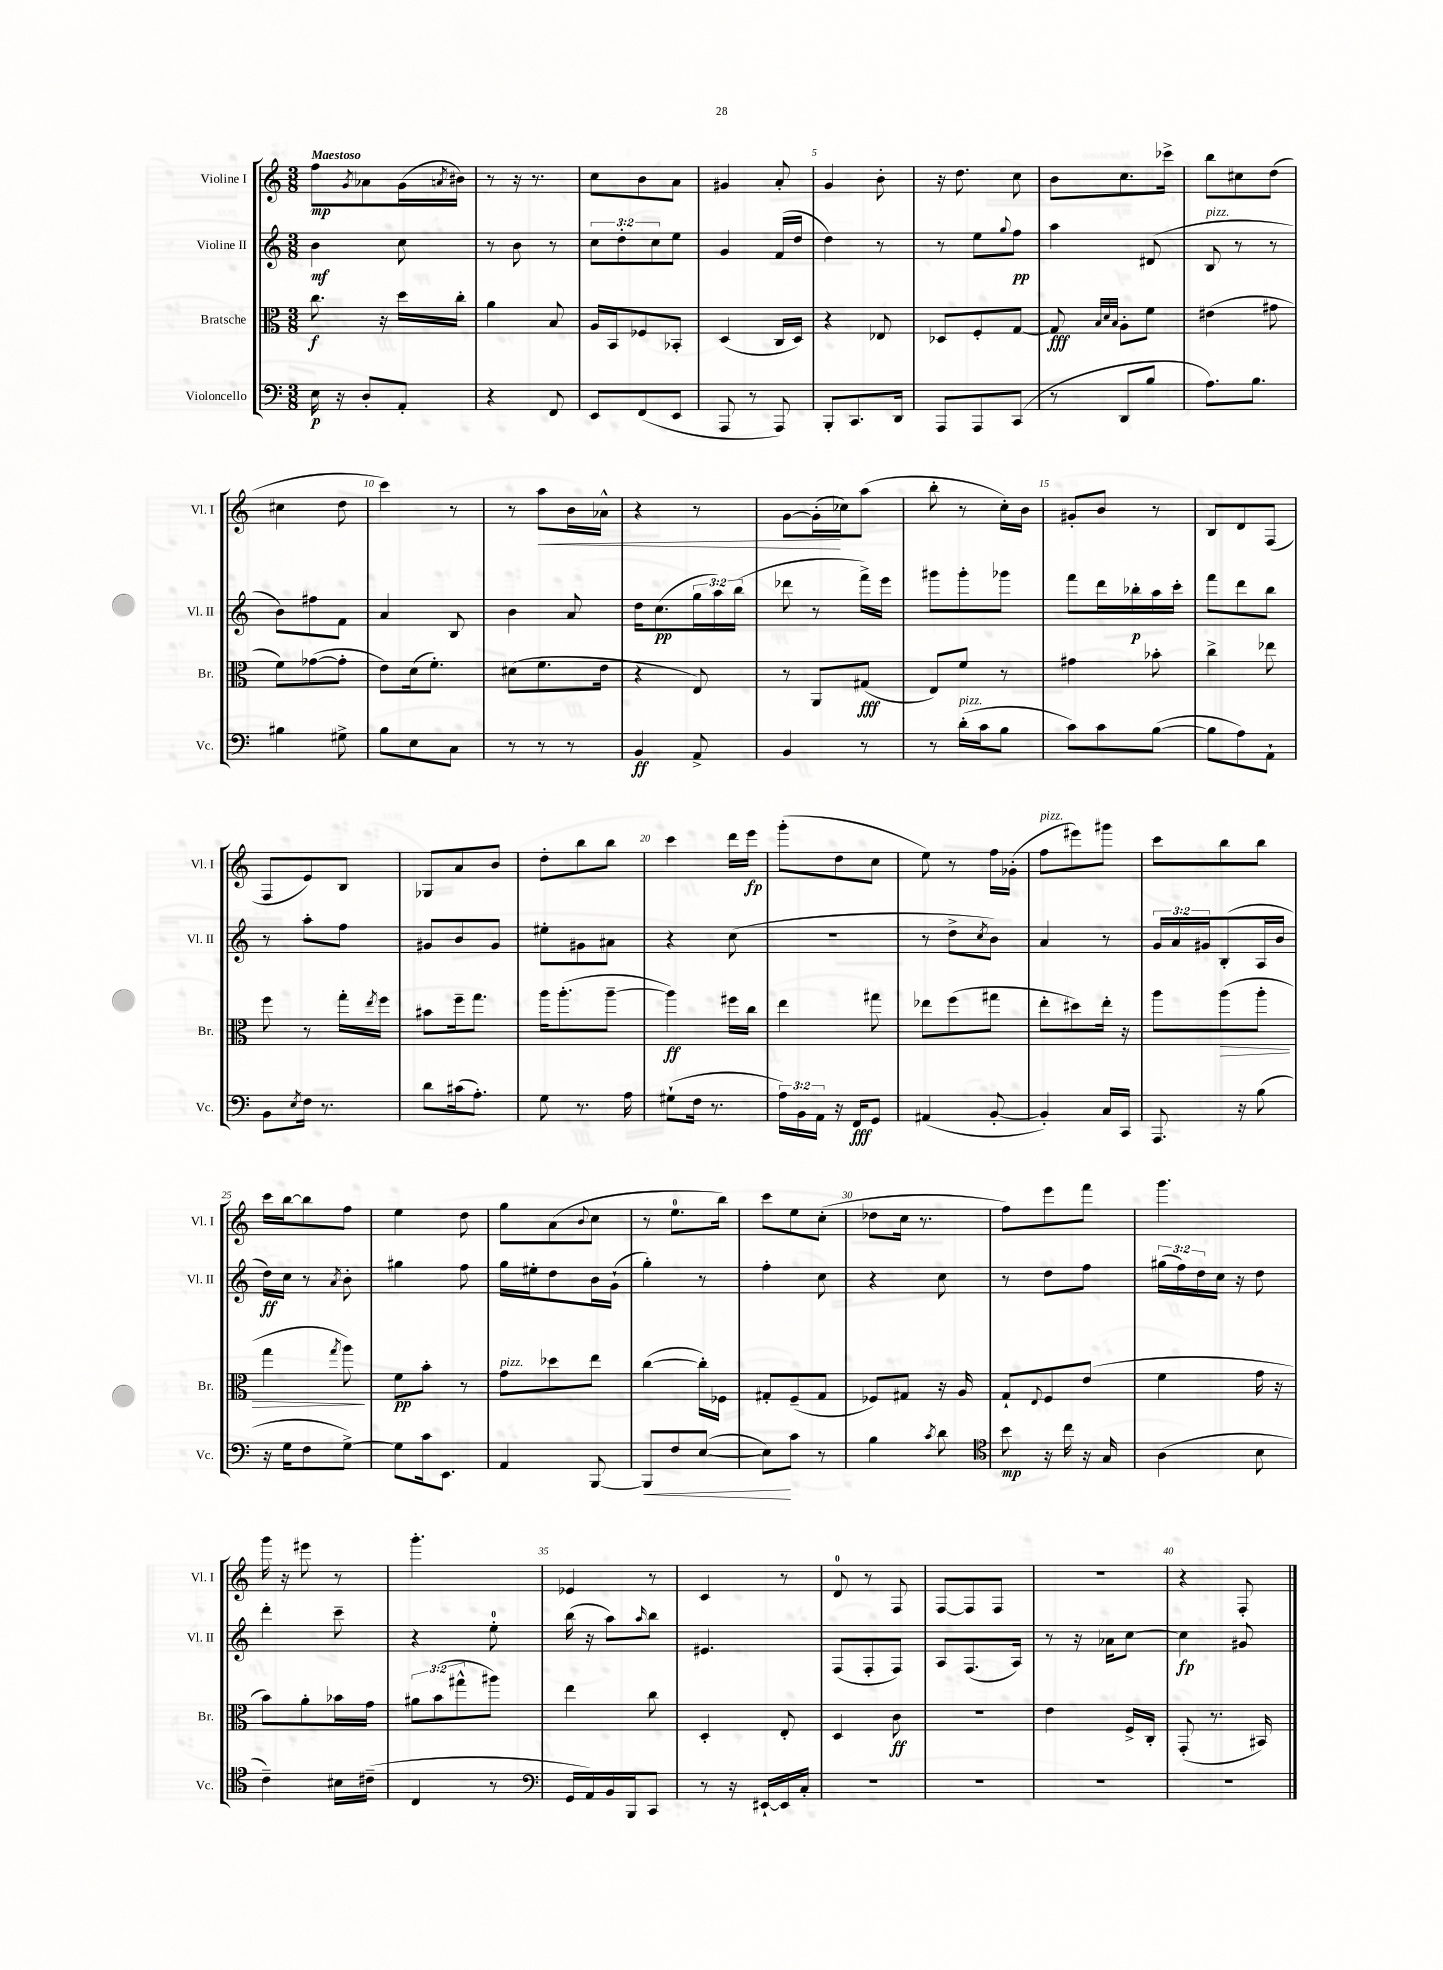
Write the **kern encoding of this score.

**kern	**dynam	**kern	**dynam	**kern	**dynam	**kern	**dynam
*part4	*part4	*part3	*part3	*part2	*part2	*part1	*part1
*staff4	*staff4	*staff3	*staff3	*staff2	*staff2	*staff1	*staff1
*I"Violoncello	*	*I"Bratsche	*	*I"Violine II	*	*I"Violine I	*
*I'Vc.	*	*I'Br.	*	*I'Vl. II	*	*I'Vl. I	*
*clefF4	*	*clefC3	*	*clefG2	*	*clefG2	*
*k[]	*	*k[]	*	*k[]	*	*k[]	*
*M3/8	*	*M3/8	*	*M3/8	*	*M3/8	*
=1	=1	=1	=1	=1	=1	=1	=1
!	!	!	!	!	!	!LO:TX:a:B:t=Maestoso	!
16E\	p	8.cc\	f	4b\	mf	8ff\L	mp
16r	.	.	.	.	.	.	.
.	.	.	.	.	.	8qg/	.
8D'/L	.	.	.	.	.	8a-X\	.
.	.	16r	.	.	.	.	.
8AA'/J	.	16dd\LL	.	8cc\	.	(16g\L	.
.	.	.	.	.	.	8qan/	.
.	.	16cc'\JJ	.	.	.	16b#X\JJ)	.
=2	=2	=2	=2	=2	=2	=2	=2
4r	.	4a\	.	8r	.	8r	.
.	.	.	.	8b\	.	16r	.
.	.	.	.	.	.	8.r	.
8FF/	.	8B/	.	8r	.	.	.
=3	=3	=3	=3	=3	=3	=3	=3
8EE/L	.	16A/LL	.	12cc\L	.	8cc\L	.
.	.	16BB/J	.	.	.	.	.
.	.	.	.	12dd'\	.	.	.
(8FF/	.	8F-X/	.	.	.	8b\	.
.	.	.	.	12cc\	.	.	.
8EE/J	.	8BB-X'/J	.	8ee\J	.	8a\J	.
=4	=4	=4	=4	=4	=4	=4	=4
8AAA/	.	(4D/	.	4g/	.	4g#X/	.
8r	.	.	.	.	.	.	.
8AAA/)	.	16C/LL	.	(16f/LL	.	8a'/	.
.	.	16D/JJ)	.	16dd/JJ	.	.	.
=5	=5	=5	=5	=5	=5	=5	=5
8BBB'/L	.	4r	.	4dd\)	.	4g/	.
8.CC/	.	.	.	.	.	.	.
.	.	8E-X/	.	8r	.	8b'\	.
16DD/Jk	.	.	.	.	.	.	.
=6	=6	=6	=6	=6	=6	=6	=6
8AAA/L	.	8D-X/L	.	8r	.	16r	.
.	.	.	.	.	.	8.dd\	.
8AAA/	.	8F'/	.	8ee\L	.	.	.
.	.	.	.	8qqgg/	.	.	.
(8CC/J	.	[8G/J	.	8ff\J	pp	8cc\	.
=7	=7	=7	=7	=7	=7	=7	=7
8r	.	8G/]	fff	4aa\	.	8b\L	.
.	.	32qqB/LLL	.	.	.	.	.
.	.	32qqd/	.	.	.	.	.
.	.	32qqB/JJJ	.	.	.	.	.
8DD/L	.	8A'\L	.	.	.	8.cc\	.
8B/J	.	8f\J	.	(8d#X/	.	.	.
.	.	.	.	.	.	16ccc-X^\Jk	.
=8	=8	=8	=8	=8	=8	=8	=8
!	!	!	!	!LO:TX:a:i:t=pizz.	!	!	!
8.A\L)	.	(4e#X\	.	8B/	.	8bb\L	.
.	.	.	.	8r	.	8cc#X\	.
8.B\J	.	.	.	.	.	.	.
.	.	8g#X\	.	8r	.	(8dd\J	.
!!LO:LB:g=z
=9	=9	=9	=9	=9	=9	=9	=9
4B#X\	.	8f\L)	.	8b\L)	.	4cc#X\	.
.	.	([8g-X\	.	8ff#X\	.	.	.
8G#X^\	.	8g-'\J]	.	8f\J	.	8dd\	.
=10	=10	=10	=10	=10	=10	=10	=10
8B\L	.	8e\L)	.	4a/	.	4ccc\)	.
8E\	.	(16d\k	.	.	.	.	.
.	.	8.f'\J)	.	.	.	.	.
8C\J	.	.	.	8B/	.	8r	.
=11	=11	=11	=11	=11	=11	=11	=11
8r	.	(8d#X\L	.	4b\	.	8r	.
!	!	!	!	!	!	!	!LO:HP:b
8r	.	8.f\	.	.	.	8aa\L	<
8r	.	.	.	8a/	.	16b\L	.
.	.	16e\Jk	.	.	.	16a-X^^\JJ	.
=12	=12	=12	=12	=12	=12	=12	=12
4BB/	ff	4r	.	16dd\KL	.	4r	.
.	.	.	.	(8.cc\	pp	.	.
8AA^/	.	8E/)	.	24gg\L	.	8r	.
.	.	.	.	24aa\)	.	.	.
.	.	.	.	(24bb\JJ	.	.	.
=13	=13	=13	=13	=13	=13	=13	=13
4BB/	.	8r	.	8ddd-X\	.	[8g\L	.
.	.	8AA/L	.	8r	.	(16g'\L]	.
.	.	.	.	.	.	16cc-X\J)	[
8r	.	(8G#X/J	fff	16fff^\LL)	.	(8aa\J	.
.	.	.	.	16eee\JJ	.	.	.
=14	=14	=14	=14	=14	=14	=14	=14
8r	.	8E/L)	.	8ggg#X\L	.	8bb'\	.
!LO:TX:a:i:t=pizz.	!	!	!	!	!	!	!
(16d'\LL	.	8f/J	.	8ggg#'\	.	8r	.
16c\J	.	.	.	.	.	.	.
8B\J	.	8r	.	8ggg-X\J	.	16cc'\LL)	.
.	.	.	.	.	.	16b\JJ	.
=15	=15	=15	=15	=15	=15	=15	=15
8c\L)	.	4g#X\	.	8fff\L	.	8g#X'/L	.
8c\	.	.	.	16ddd\L	.	8b/J	.
.	.	.	.	16bb-X'\	p	.	.
([8B\J	.	8b-X'\	.	16aa\	.	8r	.
.	.	.	.	16ccc'\JJ	.	.	.
=16	=16	=16	=16	=16	=16	=16	=16
8B\L]	.	4cc^\	.	8fff\L	.	8B/L	.
8A\)	.	.	.	8ddd\	.	8d/	.
8AA`\J	.	8ee-X\	.	8bb\J	.	(8F/J	.
!!LO:LB:g=z
=17	=17	=17	=17	=17	=17	=17	=17
8BB\L	.	8ff\	.	8r	.	8F/L	.
8qE/	.	.	.	.	.	.	.
16F\Jk	.	8r	.	8aa'\L	.	8e/)	.
8.r	.	.	.	.	.	.	.
.	.	16gg'\LL	.	8ff\J	.	8B/J	.
.	.	8qee/	.	.	.	.	.
.	.	16ff\JJ	.	.	.	.	.
=18	=18	=18	=18	=18	=18	=18	=18
8d\L	.	8b#X\L	.	8g#X/L	.	8G-X/L	.
(16c#X\k	.	16ff~\k	.	8b/	.	8a/	.
8.A'\J)	.	8.gg\J	.	.	.	.	.
.	.	.	.	8g#/J	.	8b/J	.
=19	=19	=19	=19	=19	=19	=19	=19
8G\	.	16aa\KL	.	8ee#X'\L	.	8dd'\L	.
.	.	(8.aa'\	.	.	.	.	.
8.r	.	.	.	8g#X\	.	8bb\	.
.	.	[8aa~\J	.	8a#X\J	.	8bb\J	.
16A\	.	.	.	.	.	.	.
=20	=20	=20	=20	=20	=20	=20	=20
(8G#X`\L	.	4aa\])	ff	4r	.	4ccc\	.
16F\Jk	.	.	.	.	.	.	.
8.r	.	.	.	.	.	.	.
.	.	16ff#X\LL	.	(8cc\	.	16ddd\LL	.
.	.	16cc\JJ	.	.	.	16eee\JJ	fp
=21	=21	=21	=21	=21	=21	=21	=21
24A\LL)	.	4ee\	.	4.r	.	(8ggg'\L	.
24BB\	.	.	.	.	.	.	.
24AA\JJ	.	.	.	.	.	.	.
16r	.	.	.	.	.	8dd\	.
16FF/KL	fff	.	.	.	.	.	.
8GG/J	.	8gg#X\	.	.	.	8cc\J	.
=22	=22	=22	=22	=22	=22	=22	=22
(4AA#X/	.	8ee-X\L	.	8r	.	8ee\)	.
.	.	(8ff\	.	8dd^\L	.	8r	.
.	.	.	.	8qcc/	.	.	.
[8BB'/	.	8gg#X\J	.	8b\J)	.	16ff\LL	.
.	.	.	.	.	.	(16g-X'\JJ	.
=23	=23	=23	=23	=23	=23	=23	=23
!	!	!	!	!	!	!LO:TX:a:i:t=pizz.	!
4BB'/])	.	8ee'\L	.	4a/	.	8ff\L	.
.	.	8dd#X\)	.	.	.	8eee#X\)	.
16C/LL	.	16ee'\Jk	.	8r	.	8ggg#X\J	.
16CC/JJ	.	16r	.	.	.	.	.
=24	=24	=24	=24	=24	=24	=24	=24
8.AAA/	.	8aa\L	.	24g/LL	.	8ccc\L	.
.	.	.	.	24a/	.	.	.
.	.	.	.	24g#X/J	.	.	.
!	!	!	!LO:HP:b	!	!	!	!
.	.	(8aa\	>	(8B'/	.	8bb\	.
16r	.	.	.	.	.	.	.
(8B\	.	8aa'\J	.	16A/L	.	8bb\J	.
.	.	.	.	16b/JJ	.	.	.
!!LO:LB:g=z
=25	=25	=25	=25	=25	=25	=25	=25
16r	.	4gg\	.	16dd\LL)	ff	16ccc\LL	.
16G\KL	.	.	.	16cc\JJ	.	[16bb\J	.
8F\	.	.	.	8r	.	8bb\]	.
.	.	8qgg/	.	8qa/	.	.	.
[8G^\J)	.	8aa\)	.	8b'\	.	8ff\J	.
.	.	.	]	.	.	.	.
=26	=26	=26	=26	=26	=26	=26	=26
8G\L]	.	8f\L	pp	4gg#X\	.	4ee\	.
16c\k	.	8b'\J	.	.	.	.	.
8.EE\J	.	.	.	.	.	.	.
.	.	8r	.	8ff\	.	8dd\	.
=27	=27	=27	=27	=27	=27	=27	=27
!	!	!LO:TX:a:i:t=pizz.	!	!	!	!	!
4AA/	.	8g\L	.	16gg\LL	.	8gg\L	.
.	.	.	.	16ee#X'\J	.	.	.
.	.	8dd-X\	.	8dd\	.	(8a\	.
.	.	.	.	.	.	8qqb/	.
[8BBB/	.	8ee\J	.	16b\L	.	8cc\J	.
.	.	.	.	(16g`\JJ	.	.	.
=28	=28	=28	=28	=28	=28	=28	=28
!	!LO:HP:b	!	!	!	!	!	!
8BBB/L]	<	([4cc\	.	4gg'\)	.	8r	.
8F/	.	.	.	.	.	8.ee\L	.
([8E/J	.	16cc'\LL])	.	8r	.	.	.
.	.	16F-X\JJ	.	.	.	16bb\Jk)	.
=29	=29	=29	=29	=29	=29	=29	=29
8E\L])	.	8G#X'/L	.	4ff'\	.	8ccc\L	.
8c\J	[	(8F~/	.	.	.	8ee\	.
8r	.	8G#/J	.	8cc\	.	(8cc'\J	.
=30	=30	=30	=30	=30	=30	=30	=30
4B\	.	8F-X/L)	.	4r	.	8dd-X\L	.
.	.	8G#X/J	.	.	.	16cc\Jk	.
.	.	.	.	.	.	8.r	.
8qc/	.	.	.	.	.	.	.
8d\	.	16r	.	8cc\	.	.	.
.	.	16A/	.	.	.	.	.
=31	=31	=31	=31	=31	=31	=31	=31
*clefC4	*	*	*	*	*	*	*
8b\	mp	8G`/L	.	8r	.	8ff\L)	.
.	.	8qqE/	.	.	.	.	.
16r	.	8F/	.	8dd\L	.	8eee\	.
16cc\	.	.	.	.	.	.	.
16r	.	(8e/J	.	8ff\J	.	8fff\J	.
16G/	.	.	.	.	.	.	.
=32	=32	=32	=32	=32	=32	=32	=32
(4A\	.	4f\	.	(24gg#X\LL	.	4.ggg\	.
.	.	.	.	24ff\)	.	.	.
.	.	.	.	24dd\	.	.	.
.	.	.	.	16cc\JJ	.	.	.
.	.	.	.	16r	.	.	.
8B\	.	16g\	.	8dd\	.	.	.
.	.	16r	.	.	.	.	.
!!LO:LB:g=z
=33	=33	=33	=33	=33	=33	=33	=33
4c~\)	.	8b\L)	.	4ddd'\	.	16ggg\	.
.	.	.	.	.	.	16r	.
.	.	8a'\	.	.	.	8eee#X\	.
16B#X\LL	.	16b-X\L	.	8ccc~\	.	8r	.
(16c#X~\JJ	.	16g\JJ	.	.	.	.	.
=34	=34	=34	=34	=34	=34	=34	=34
4C/	.	12a#X\L	.	4r	.	4.ggg'\	.
.	.	(12b\	.	.	.	.	.
.	.	12gg#X^^\	.	.	.	.	.
8r	.	8aa#X\J)	.	8ee'\	.	.	.
=35	=35	=35	=35	=35	=35	=35	=35
*clefF4	*	*	*	*	*	*	*
16GG/LL	.	4ee\	.	(16bb\	.	4e-X/	.
16AA/)	.	.	.	16r	.	.	.
16BB/	.	.	.	8aa\L)	.	.	.
16BBB/J	.	.	.	.	.	.	.
.	.	.	.	16qqaa/	.	.	.
8CC/J	.	8cc\	.	8bb\J	.	8r	.
=36	=36	=36	=36	=36	=36	=36	=36
8r	.	4D'/	.	4.e#X/	.	4c/	.
16r	.	.	.	.	.	.	.
[16EE#X`/LL	.	.	.	.	.	.	.
16EE#/]	.	8E'/	.	.	.	8r	.
16C'/JJ	.	.	.	.	.	.	.
=37	=37	=37	=37	=37	=37	=37	=37
4.r	.	4D/	.	(8F/L	.	8d/	.
.	.	.	.	8F'/	.	8r	.
.	.	8c\	ff	8F/J)	.	8F/	.
=38	=38	=38	=38	=38	=38	=38	=38
4.r	.	4.r	.	8A/L	.	[8F/L	.
.	.	.	.	(8.F/	.	8F/]	.
.	.	.	.	.	.	8F/J	.
.	.	.	.	16A/Jk)	.	.	.
=39	=39	=39	=39	=39	=39	=39	=39
4.r	.	4e\	.	8r	.	4.r	.
.	.	.	.	16r	.	.	.
.	.	.	.	16a-X\KL	.	.	.
.	.	16F^/LL	.	[8cc\J	.	.	.
.	.	16C'/JJ	.	.	.	.	.
=40	=40	=40	=40	=40	=40	=40	=40
4.r	.	(8GG'/	.	4cc\]	fp	4r	.
.	.	8.r	.	.	.	.	.
.	.	.	.	8g#X/	.	8F'/	.
.	.	16BB#X/)	.	.	.	.	.
==	==	==	==	==	==	==	==
*-	*-	*-	*-	*-	*-	*-	*-
